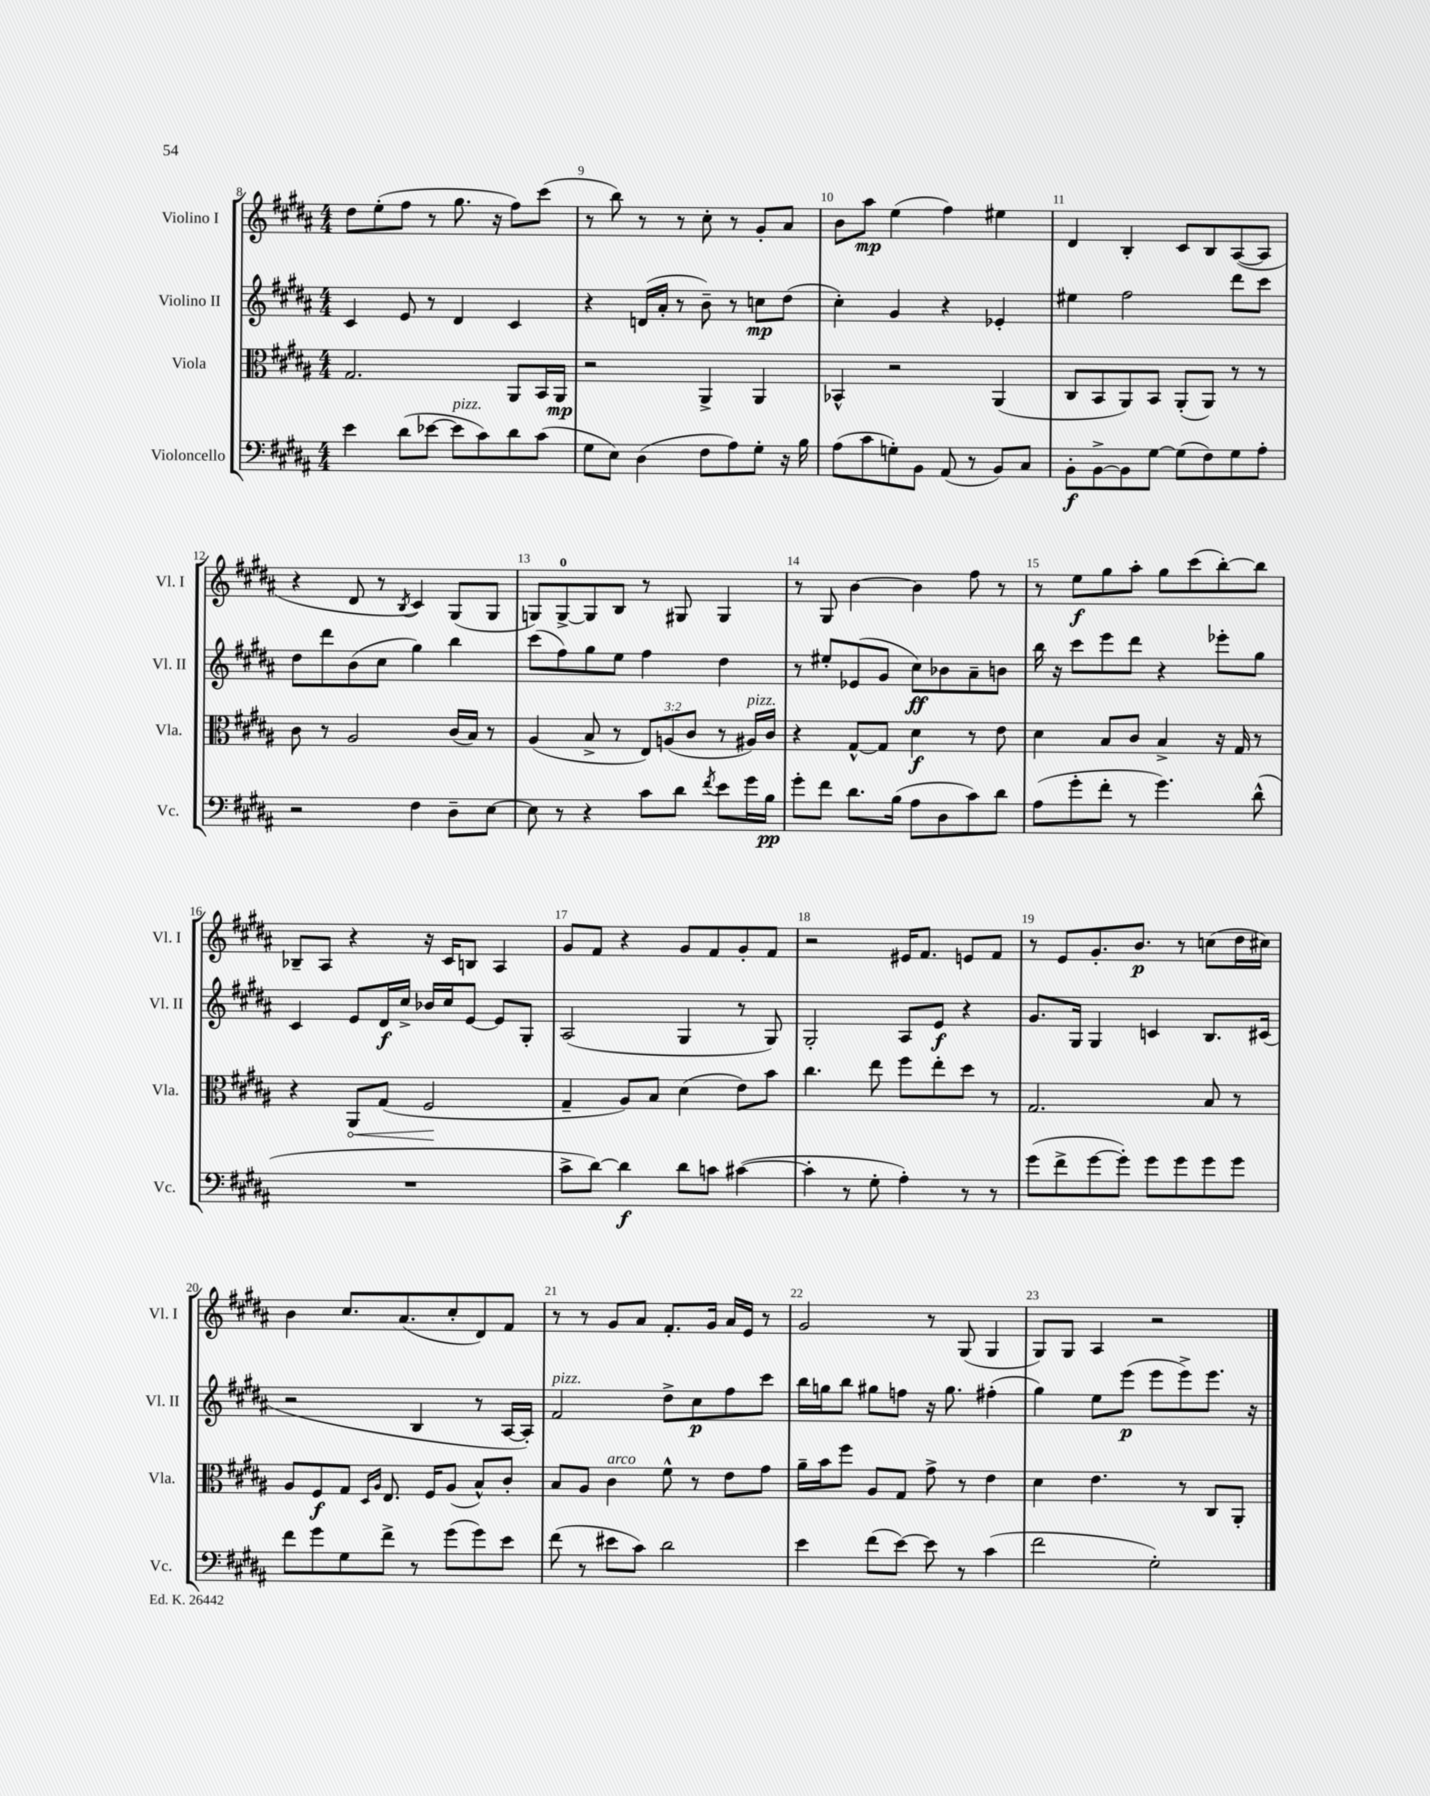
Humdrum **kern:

**kern	**kern	**kern	**kern
*staff4	*staff3	*staff2	*staff1
*clefF4	*clefC3	*clefG2	*clefG2
*k[f#c#g#d#a#]	*k[f#c#g#d#a#]	*k[f#c#g#d#a#]	*k[f#c#g#d#a#]
*M4/4	*M4/4	*M4/4	*M4/4
4e	2.G#	4c#	8dd#
.	.	.	(8ee'
(8d#	.	8e	8ff#
[8e-	.	8r	8r
8e-]	.	4d#	8.gg#
8c#)	.	.	.
.	.	.	16r
8d#	8AA#	4c#	8ff#)
(8c#	16BB	.	(8ccc#
.	16AA#	.	.
=	=	=	=
8G#	2r	4r	8r
8E)	.	.	8bb)
(4D#	.	(16d	8r
.	.	16a#'	.
.	.	8r	8r
8F#	4AA#^	8b~)	8cc#'
8A#)	.	8r	8r
8G#'	4AA#	8cc	8g#'
16r	.	(8dd#	8a#
16B	.	.	.
=	=	=	=
(8A#	4BB-^^	4cc#')	8b
8c#	.	.	8aa#
8G')	2r	4g#	(4ee
8BB	.	.	.
(8AA#	.	4r	4ff#)
8r	.	.	.
8BB)	(4AA#	4e-'	4ee#
8C#	.	.	.
=	=	=	=
8BB'	8C#	4ee#	4d#
[8BB^	8BB	.	.
8BB]	8AA#)	2ff#	4B'
[8G#	8BB	.	.
(8G#]	(8AA#'	.	8c#
8F#)	8AA#)	.	8B
8G#	8r	8ddd#	([8A#
8A#'	8r	8ccc#	8A#]
=	=	=	=
2r	8c#	8dd#	4r
.	8r	8ddd#	.
.	2A#	(8b	8d#
.	.	8cc#	8r
.	.	.	8qB
4F#	.	4gg#)	4c#)
8D#~	(16c#	4bb	(8G#
.	16B)	.	.
[8E	8r	.	8G#
=	=	=	=
8E]	(4A#	(8ccc#	8G)
8r	.	8ff#)	[8G^
4r	8B^	8gg#	8G]
.	8r	8ee	8B
8c#	12E)	4ff#	8r
.	(12A	.	.
8d#	.	.	8G#
.	12c#	.	.
8qf#	.	.	.
8e	8r	4dd#	4G#
16g#	16A#)	.	.
16B	16c#	.	.
=	=	=	=
8g#'	4r	8r	8r
8f#	.	8ee#'	8G#
8.d#	[8G#^^	(8e-	[4b
.	8G#]	8g#	.
(16B	.	.	.
8A#	4d#	8cc#)	4b]
8D#	.	8b-	.
8c#)	8r	8a#~	8ff#
8d#	8e	8b	8r
=	=	=	=
(8A#	4d#	16bb	8r
.	.	16r	.
8g#'	.	8ccc#	8ee
8f#'	8B	8eee	8gg#
8r	8c#	8ddd#	8aa#'
4.g#)	4B^	4r	8gg#
.	.	.	(8ccc#
.	16r	8eee-'	[8bb')
.	16G#	.	.
(8d#^^	8r	8gg#	8bb]
=	=	=	=
1r	4r	4c#	8B-~
.	.	.	8A#
.	8AA#	8e	4r
.	(8G#	16d#	.
.	.	16cc#^	.
.	2F#	16b-	16r
.	.	16cc#	16c#
.	.	[8e	8B
.	.	8e]	4A#
.	.	8G#'	.
=	=	=	=
8c#^	4G#~	(2A#	8g#
[8d#)	.	.	8f#
4d#]	8A#)	.	4r
.	8B	.	.
8d#	(4d#	4G#	8g#
8c	.	.	8f#
([4c#	8e)	8r	8g#'
.	8b	8G#)	8f#
=	=	=	=
4c#']	4.cc#	2G#'	2r
8r	.	.	.
8G#'	8ee	.	.
4A#')	8ff#	8A#	16e#
.	.	.	8.f#
.	8ee'	8e	.
8r	8dd#	4r	8e
8r	8r	.	8f#
=	=	=	=
(8g#	2.G#	8.g#	8r
8f#^	.	.	8e
.	.	16G#	.
[8g#	.	4G#	8.g#'
8g#'])	.	.	.
.	.	.	8.b
8g#	.	4c	.
8g#	.	.	8r
8g#	8B	8.B	(8cc
8g#	8r	.	16dd#
.	.	(16c#	16cc#)
=	=	=	=
8f#	8A#	2r	4b
8g#	8F#	.	.
8G#	8G#	.	8.cc#
.	16qqD#	.	.
.	16qqA#	.	.
8f#^	8.E	.	.
.	.	.	(8.a#
8r	.	4B	.
.	16F#	.	.
(8g#	(8A#	.	8cc#'
8g#)	8B^^)	8r	8d#)
8e	8c#'	[16A#	8f#
.	.	16A#'])	.
=	=	=	=
(8f#	8B	2f#	8r
8r	8A#	.	8r
8e#	4c#	.	8g#
8c#)	.	.	8a#
2d#	8f#^^	8dd#^	8.f#'
.	8r	8cc#	.
.	.	.	16g#
.	8e	8ff#	16a#
.	.	.	16e
.	8g#	8ccc#	8r
=	=	=	=
4e	16a#~	16bb	2g#
.	16b	16gg	.
.	8ff#	8bb	.
(8f#	8A#	8gg#	.
[8e)	8G#	8ff	.
8e]	8g#^	16r	8r
.	.	8.gg#	.
8r	8r	.	(8G#
(4c#	4e	(4ff#'	4G#
=	=	=	=
2f#	4d#	4gg#)	8G#)
.	.	.	8G#
.	4.e	8ee	4A#
.	.	(8eee	.
2G#')	.	8eee	2r
.	8r	8eee^)	.
.	8C#	8.eee	.
.	8AA#'	.	.
.	.	16r	.
==	==	==	==
*-	*-	*-	*-
